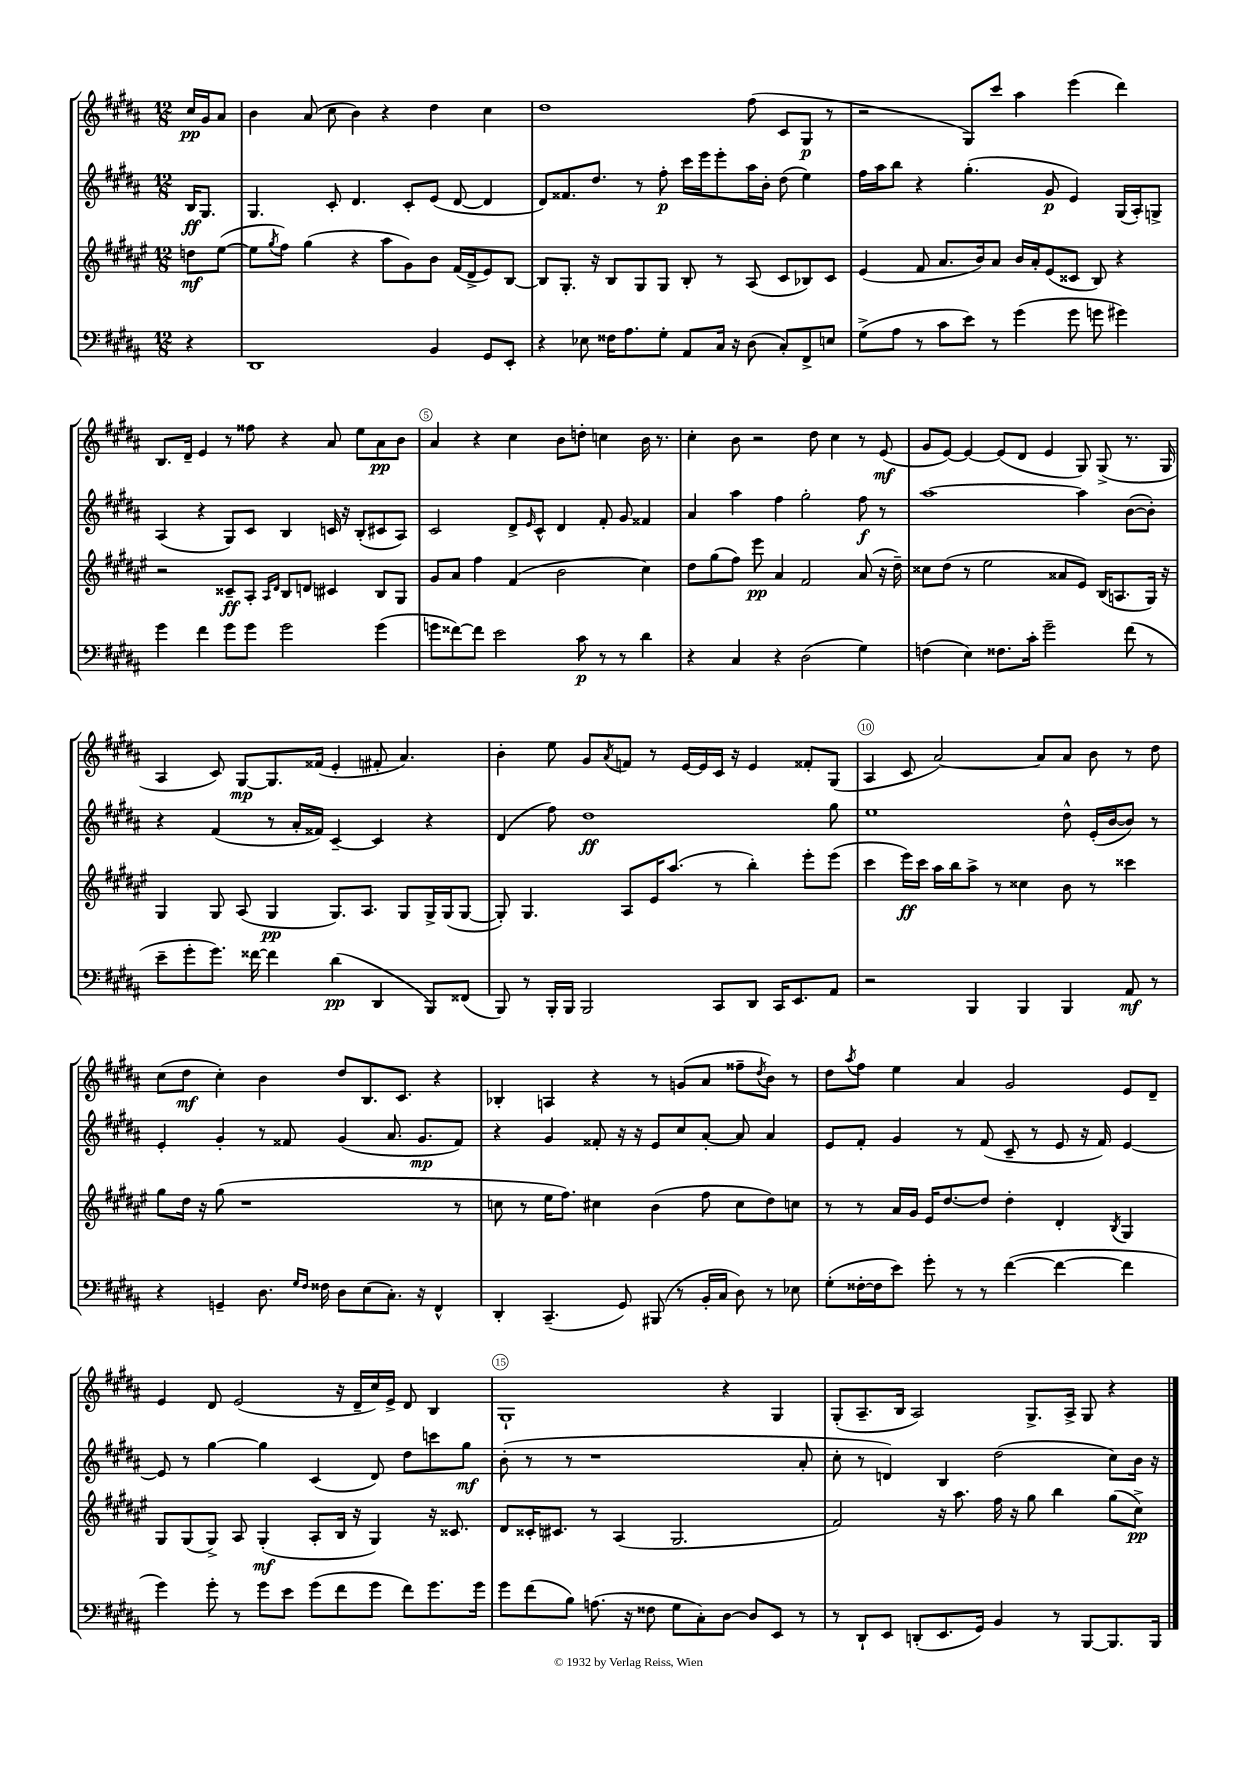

**kern	**dynam	**kern	**dynam	**kern	**dynam	**kern	**dynam
*part4	*part4	*part3	*part3	*part2	*part2	*part1	*part1
*staff4	*staff4	*staff3	*staff3	*staff2	*staff2	*staff1	*staff1
*clefF4	*	*clefG2	*	*clefG2	*	*clefG2	*
*k[f#c#g#d#a#]	*	*k[f#c#g#d#a#e#]	*	*k[f#c#g#d#a#]	*	*k[f#c#g#d#a#]	*
*M12/8	*	*M12/8	*	*M12/8	*	*M12/8	*
=	=	=	=	=	=	=	=
4r	.	8ddn\L	mf	16B/KL	ff	16cc#/LL	pp
.	.	.	.	8.G#/J	.	16g#/J	.
.	.	([8ee#\J	.	.	.	8a#/J	.
=1	=1	=1	=1	=1	=1	=1	=1
1DD#	.	8ee#\L]	.	4.G#/	.	4b\	.
.	.	8qgg#/	.	.	.	.	.
.	.	8ff#\J)	.	.	.	.	.
.	.	(4gg#\	.	.	.	(8a#/	.
.	.	.	.	8c#'/	.	8cc#\	.
.	.	4r	.	4.d#/	.	4b\)	.
.	.	8aa#\L	.	.	.	4r	.
.	.	8g#\)	.	8c#'/L	.	.	.
4BB/	.	8b\J	.	(8e/J	.	4dd#\	.
.	.	(16f#/LL	.	[8d#/	.	.	.
.	.	16d#^/J	.	.	.	.	.
8GG#/L	.	8e#/)	.	4d#/]	.	4cc#\	.
8EE'/J	.	[8B/J	.	.	.	.	.
=2	=2	=2	=2	=2	=2	=2	=2
4r	.	8B/L]	.	8d#/L)	.	1dd#	.
.	.	8.G#'/J	.	8.f##X/	.	.	.
8E-X\	.	.	.	.	.	.	.
.	.	16r	.	8.dd#/J	.	.	.
16F##X\KL	.	8B/L	.	.	.	.	.
8.A#\	.	.	.	.	.	.	.
.	.	8G#/	.	8r	.	.	.
8G#'\J	.	8G#/J	.	8ff#'\	p	.	.
8AA#/L	.	8B'/	.	16ccc#\LL	.	.	.
.	.	.	.	16eee\J	.	.	.
16C#/Jk	.	8r	.	8eee'\	.	.	.
16r	.	.	.	.	.	.	.
(8D#\	.	(8A#/	.	16aa#\L	.	(8ff#\	.
.	.	.	.	16b'\JJ	.	.	.
8C#'/L)	.	8c#/L	.	(8dd#\	.	8c#/L	.
8FF#^/	.	8B-X/)	.	4ee\)	.	8G#/J	p
8En/J	.	8c#/J	.	.	.	8r	.
=3	=3	=3	=3	=3	=3	=3	=3
(8G#^\L	.	(4e#/	.	16ff#\LL	.	2r	.
.	.	.	.	16aa#\J	.	.	.
8A#\J	.	.	.	8bb\J	.	.	.
8r	.	8f#/	.	4r	.	.	.
8c#\L	.	8.a#/L	.	.	.	.	.
8e\J)	.	.	.	(4.gg#'\	.	8G#/L)	.
.	.	16b/k)	.	.	.	.	.
8r	.	8a#/J	.	.	.	8ccc#/J	.
(4g#\	.	16b/LL	.	.	.	4aa#\	.
.	.	16a#'/J	.	.	.	.	.
.	.	(8e#/	.	8g#/	p	.	.
8g#\	.	8c##X/J	.	4e/)	.	(4eee\	.
8gn\	.	8B/)	.	.	.	.	.
4g#X\)	.	4r	.	(16G#/LL	.	4ddd#\)	.
.	.	.	.	16A#'/J)	.	.	.
.	.	.	.	8Gn^/J	.	.	.
!!LO:LB:g=z
=4	=4	=4	=4	=4	=4	=4	=4
4g#\	.	2r	.	(4A#/	.	8.B/L	.
.	.	.	.	.	.	16d#~/Jk	.
4f#\	.	.	.	4r	.	4e/	.
8g#\L	.	8c##X~/L	ff	8G#/L)	.	8r	.
8g#\J	.	8A#'/J	.	8c#/J	.	8ff##X\	.
.	.	16qqA#/LL	.	.	.	.	.
.	.	16qqd#/JJ	.	.	.	.	.
2g#\	.	8B/L	.	4B/	.	4r	.
.	.	8dn/J	.	.	.	.	.
.	.	4c#X/	.	16cn/	.	8a#/	.
.	.	.	.	16r	.	.	.
.	.	.	.	(8B'/L	.	8ee\L	.
(4g#\	.	8B/L	.	8c#X/	.	8a#\	pp
.	.	8G#/J	.	8A#/J)	.	8b\J	.
=5	=5	=5	=5	=5	=5	=5	=5
8gn\L	.	8g#/L	.	2c#/	.	4a#/	.
[8f##X\)	.	8a#/J	.	.	.	.	.
8f##\J]	.	4ff#\	.	.	.	4r	.
2e\	.	.	.	.	.	.	.
.	.	(4f#/	.	8d#^/L	.	4cc#\	.
.	.	.	.	16qqe/	.	.	.
.	.	.	.	8c#^^/J	.	.	.
.	.	2b\	.	4d#/	.	8b\L	.
8c#\	p	.	.	.	.	8ddn'\J	.
8r	.	.	.	8f#'/	.	4ccn\	.
8r	.	.	.	8g#/	.	.	.
4d#\	.	4cc#\)	.	4f##X/	.	16b\	.
.	.	.	.	.	.	8.r	.
=6	=6	=6	=6	=6	=6	=6	=6
4r	.	8dd#\L	.	4a#/	.	4cc#'\	.
.	.	(8gg#\	.	.	.	.	.
4C#/	.	8ff#\J)	.	4aa#\	.	8b\	.
.	.	8eee#\	pp	.	.	2r	.
4r	.	4a#/	.	4ff#\	.	.	.
(2D#\	.	2f#/	.	2gg#'\	.	.	.
.	.	.	.	.	.	8dd#\	.
.	.	.	.	.	.	4cc#\	.
4G#\)	.	(8a#/	.	8ff#\	f	8r	.
.	.	16r	.	8r	.	(8e/	mf
.	.	16dd#~\)	.	.	.	.	.
=7	=7	=7	=7	=7	=7	=7	=7
(4Fn\	.	8cc##X\L	.	[1aa#	.	8g#/L	.
.	.	(8dd#\J	.	.	.	[8e/J)	.
4E\)	.	8r	.	.	.	4e/_	.
.	.	2ee#\	.	.	.	.	.
8.F##X\L	.	.	.	.	.	(8e/L]	.
.	.	.	.	.	.	8d#/J	.
16c#'\Jk	.	.	.	.	.	.	.
2g#~\	.	.	.	.	.	4e/	.
.	.	8a##X/L	.	.	.	.	.
.	.	8e#/J)	.	4aa#\]	.	8G#/)	.
.	.	(16B/KL	.	.	.	(8G#^/	.
.	.	8.An/	.	.	.	.	.
(8f#\	.	.	.	([8b\L	.	8.r	.
8r	.	16G#/Jk)	.	8b'\J])	.	.	.
.	.	16r	.	.	.	16G#/	.
!!LO:LB:g=z
=8	=8	=8	=8	=8	=8	=8	=8
8e~\L	.	4G#/	.	4r	.	4A#/	.
8g#'\	.	.	.	.	.	.	.
8.g#\J)	.	8G#/	.	(4f#/	.	8c#/)	.
.	.	(8A#/	.	.	.	[8G#/L	mp
[16f##X\	.	.	.	.	.	.	.
4f##\]	.	4G#/	pp	8r	.	8.G#/]	.
.	.	.	.	16a#'/LL	.	.	.
.	.	.	.	16f##X/JJ)	.	(16f##X/Jk	.
(4d#\	pp	8.G#/L)	.	[4c#~/	.	4e'/	.
.	.	8.A#/J	.	.	.	.	.
4DD#/	.	.	.	4c#/]	.	8f#X'/	.
.	.	8G#/L	.	.	.	4.a#/)	.
8BBB/L)	.	16G#^/L	.	4r	.	.	.
.	.	(16G#/J	.	.	.	.	.
(8FF##X/J	.	[8G#/J	.	.	.	.	.
=9	=9	=9	=9	=9	=9	=9	=9
8BBB/)	.	8G#'/])	.	(4d#/	.	4b'\	.
8r	.	4.G#/	.	.	.	.	.
16BBB'/LL	.	.	.	8ff#\)	.	8ee\	.
16BBB/JJ	.	.	.	.	.	.	.
2BBB/	.	.	.	1dd#	ff	8g#/L	.
.	.	.	.	.	.	8qa#/	.
.	.	8A#/L	.	.	.	8fn/J	.
.	.	16e#/K	.	.	.	8r	.
.	.	(8.aa#/J	.	.	.	.	.
.	.	.	.	.	.	[16e/LL	.
.	.	.	.	.	.	16e/]	.
8CC#/L	.	8r	.	.	.	16c#/JJ	.
.	.	.	.	.	.	16r	.
8DD#/J	.	4bb'\)	.	.	.	4e/	.
16CC#/KL	.	.	.	.	.	.	.
8.EE/	.	.	.	.	.	.	.
.	.	8eee#'\L	.	.	.	8f##X'/L	.
8AA#/J	.	(8eee#\J	.	8gg#\	.	(8G#/J	.
=10	=10	=10	=10	=10	=10	=10	=10
2r	.	4ccc#\	.	1ee	.	4A#/	.
.	.	16eee#\LL)	ff	.	.	8c#/	.
.	.	16ccc#\JJ	.	.	.	.	.
.	.	16aa#\LL	.	.	.	[2a#/)	.
.	.	16bb\J	.	.	.	.	.
4BBB/	.	8aa#^\J	.	.	.	.	.
.	.	8r	.	.	.	.	.
4BBB/	.	4cc##X\	.	.	.	.	.
.	.	.	.	.	.	8a#/L]	.
4BBB/	.	8b\	.	8dd#^^\	.	8a#/J	.
.	.	8r	.	(16e'/LL	.	8b\	.
.	.	.	.	[16b/J	.	.	.
8AA#/	mf	4ccc##X\	.	8b/J])	.	8r	.
8r	.	.	.	8r	.	8dd#\	.
!!LO:LB:g=z
=11	=11	=11	=11	=11	=11	=11	=11
4r	.	8gg#\L	.	4e'/	.	(8cc#\L	.
.	.	16dd#\Jk	.	.	.	8dd#\J	mf
.	.	16r	.	.	.	.	.
4GGn~/	.	(8gg#\	.	4g#'/	.	4cc#'\)	.
.	.	1r	.	.	.	.	.
8.D#\	.	.	.	8r	.	4b\	.
.	.	.	.	8f##X/	.	.	.
16qqG#/LL	.	.	.	.	.	.	.
16qqF#/JJ	.	.	.	.	.	.	.
16F##X\	.	.	.	.	.	.	.
8D#\L	.	.	.	(4g#/	.	8dd#/L	.
(8E\	.	.	.	.	.	8.B/	.
8.C#'\J)	.	.	.	8.a#/	.	.	.
.	.	.	.	.	.	8.c#/J	.
16r	.	.	.	8.g#/L	mp	.	.
4FF#^^/	.	.	.	.	.	4r	.
.	.	8r	.	8f##/J)	.	.	.
=12	=12	=12	=12	=12	=12	=12	=12
4DD#'/	.	8ccn\	.	4r	.	4B-X'/	.
.	.	8r	.	.	.	.	.
(4.CC#~/	.	16ee#\KL	.	4g#/	.	4An/	.
.	.	8.ff#\J)	.	.	.	.	.
.	.	4cc#X\	.	8f##X'/	.	4r	.
8GG#/)	.	.	.	16r	.	.	.
.	.	.	.	16r	.	.	.
(8BBB#X/	.	(4b\	.	8e/L	.	8r	.
8r	.	.	.	8cc#/	.	(8gn/L	.
16BB'/LL	.	8ff#\	.	[8a#'/J	.	8a#/J	.
16C#/JJ	.	.	.	.	.	.	.
8D#\)	.	8cc#\L	.	8a#/]	.	8ff##X~\L	.
.	.	.	.	.	.	8qdd#/	.
8r	.	8dd#\)	.	4a#/	.	8b\J)	.
8E-X\	.	8ccn\J	.	.	.	8r	.
=13	=13	=13	=13	=13	=13	=13	=13
(8G#'\L	.	8r	.	8e/L	.	8dd#\L	.
.	.	.	.	.	.	8qaa#/	.
[16F##X'\L	.	8r	.	8f#'/J	.	8ff#\J	.
16F##\J]	.	.	.	.	.	.	.
8e\J)	.	16a#/LL	.	4g#/	.	4ee\	.
.	.	16g#/JJ	.	.	.	.	.
8g#'\	.	16e#/KL	.	.	.	.	.
.	.	[8.dd#/	.	.	.	.	.
8r	.	.	.	8r	.	4a#/	.
8r	.	8dd#/J]	.	(8f#/	.	.	.
([4f#\	.	4dd#'\	.	8c#~/	.	2g#/	.
.	.	.	.	8r	.	.	.
4f#\_	.	4d#'/	.	8e/	.	.	.
.	.	.	.	16r	.	.	.
.	.	.	.	16f#/)	.	.	.
.	.	8qB/	.	.	.	.	.
4f#\]	.	4G#/	.	[4e/	.	8e/L	.
.	.	.	.	.	.	8d#~/J	.
!!LO:LB:g=z
=14	=14	=14	=14	=14	=14	=14	=14
4g#\)	.	8G#/L	.	8e/]	.	4e/	.
.	.	(8G#/	.	8r	.	.	.
8g#'\	.	8G#^/J)	.	[4gg#\	.	8d#/	.
8r	.	8A#/	.	.	.	(2e/	.
8g#\L	.	(4G#'/	mf	4gg#\]	.	.	.
8e\J	.	.	.	.	.	.	.
(8g#\L	.	8A#'/L	.	(4c#/	.	.	.
8f#\	.	16B/Jk	.	.	.	16r	.
.	.	16r	.	.	.	16d#~/LL	.
8g#\J	.	4G#/)	.	8d#/)	.	16cc#/)	.
.	.	.	.	.	.	16e^/JJ	.
8f#\L)	.	.	.	8dd#\L	.	8d#/	.
8.g#\	.	16r	.	8cccn\	.	4B/	.
.	.	8.c##X/	.	.	.	.	.
.	.	.	.	8gg#\J	mf	.	.
16g#\Jk	.	.	.	.	.	.	.
=15	=15	=15	=15	=15	=15	=15	=15
8g#\L	.	8d#/L	.	(8b'\	.	1G#`	.
(8f#\	.	16c##X'/K	.	8r	.	.	.
.	.	8.c#X/J	.	.	.	.	.
8B\J)	.	.	.	8r	.	.	.
(8.An\	.	8r	.	1r	.	.	.
.	.	(4A#/	.	.	.	.	.
16r	.	.	.	.	.	.	.
8F##X\	.	.	.	.	.	.	.
8G#\L	.	2.G#/	.	.	.	.	.
8C#'\)	.	.	.	.	.	.	.
[8D#\J	.	.	.	.	.	4r	.
8D#/L]	.	.	.	.	.	.	.
8EE/J	.	.	.	.	.	4G#/	.
8r	.	.	.	8a#'/	.	.	.
=16	=16	=16	=16	=16	=16	=16	=16
8r	.	2f#/)	.	8cc#'\	.	(8G#'/L	.
8DD#`/L	.	.	.	8r	.	8.A#~/	.
8EE/J	.	.	.	4dn/)	.	.	.
.	.	.	.	.	.	16B/Jk	.
(8DDn'/L	.	.	.	.	.	2A#/)	.
8.EE/	.	16r	.	4B/	.	.	.
.	.	8.aa#\	.	.	.	.	.
16GG#/Jk)	.	.	.	.	.	.	.
4BB/	.	16ff#\	.	(2dd#\	.	.	.
.	.	16r	.	.	.	.	.
.	.	8gg#\	.	.	.	8.G#^/L	.
8r	.	4bb\	.	.	.	.	.
.	.	.	.	.	.	16A#^/Jk	.
[8BBB/L	.	.	.	.	.	8G#/	.
8.BBB/]	.	(8gg#\L	.	8cc#\L)	.	4r	.
.	.	8cc#^\J)	pp	16b\Jk	.	.	.
16BBB/Jk	.	.	.	16r	.	.	.
==	==	==	==	==	==	==	==
*-	*-	*-	*-	*-	*-	*-	*-
